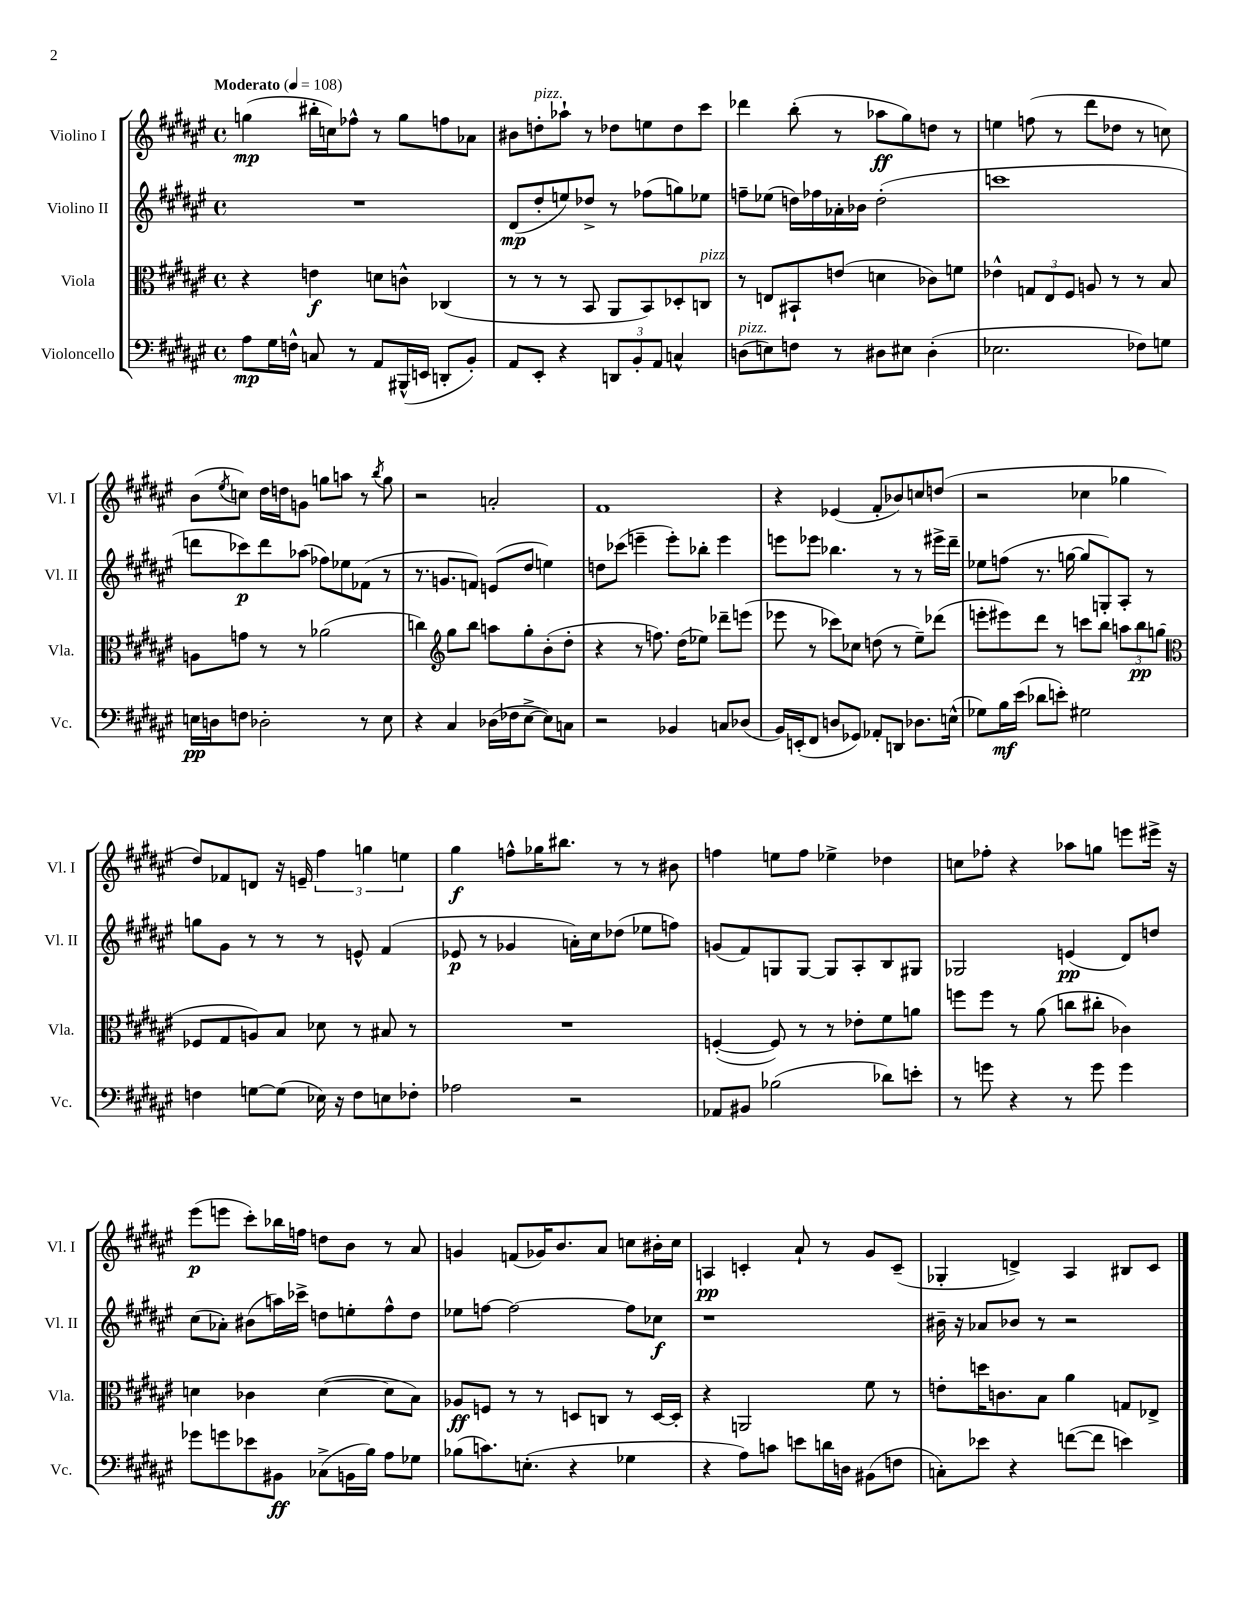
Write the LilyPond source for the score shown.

<<
\new StaffGroup <<
\new Staff = "s0" \with { instrumentName = "Violino I" shortInstrumentName = "Vl. I" } {
    \clef treble \key fis \major \defaultTimeSignature \time 4/4 \tempo "Moderato" 4 = 108
    g''4\mp( bis''16-. c''16) fes''8-^ r8 g''8 f''8 aes'8 |
    bis'8 d''8-.^\markup { \italic "pizz." } aes''8-! r8 des''8 e''8 des''8 cis'''8 |
    des'''4 b''8-.( r8 aes''8\ff gis''8) d''8 r8 |
    e''4 f''8( r8 dis'''8 des''8 r8 c''8) |
    b'8( \acciaccatura { eis''8 } c''8) dis''16 d''16 g'8 g''8 a''8 r8 \acciaccatura { b''8 } g''8 |
    r2 a'2-. |
    fis'1 |
    r4 ees'4( fis'8-. bes'8) c''8 d''8( |
    r2 ces''4 ges''4 |
    dis''8) fes'8 d'8 r16 e'16-- \tuplet 3/2 { fis''4 g''4 e''4 } |
    gis''4\f f''8-^ ges''16 bis''8. r8 r8 bis'8 |
    f''4 e''8 f''8 ees''4-> des''4 |
    c''8 fes''8-. r4 aes''8 g''8 e'''8 eis'''16-> r16 |
    eis'''8\p( e'''8 cis'''8-.) bes''16 f''16 d''8 b'8 r8 ais'8 |
    g'4 f'8( ges'16) b'8. ais'8 c''8 bis'16-. c''16 |
    a4\pp c'4-. ais'8-! r8 gis'8 c'8--( |
    ges4-. d'4->) ais4 bis8 cis'8 \bar "|." |
}
\new Staff = "s1" \with { instrumentName = "Violino II" shortInstrumentName = "Vl. II" } {
    \clef treble \key fis \major \defaultTimeSignature \time 4/4
    R1 |
    dis'8\mp( dis''8-. e''8) des''8-> r8 fes''8( g''8) ees''8 |
    f''8-- ees''8( d''16) fes''16 aes'16-. bes'16 d''2-.( |
    c'''1 |
    d'''8 ces'''8\p) d'''8 aes''8( fes''8) ees''8 fes'8( r8 |
    r8. g'8. f'8) e'8( dis''8 e''4) |
    d''8 ces'''8( e'''4-- e'''8-.) bes''8-. e'''4 |
    e'''8 ees'''8 bes''4. r8 r8 eis'''16-> dis'''16-- |
    ees''8 f''8( r8. g''16~ g''8 g8-.) ais8-. r8 |
    g''8 gis'8 r8 r8 r8 e'8-^ fis'4( |
    ees'8\p r8 ges'4 a'16-.) cis''16 des''8( ees''8 f''8) |
    g'8( fis'8) g8 g8~ g8 ais8-. b8 gis8 |
    ges2 e'4\pp( dis'8) d''8 |
    cis''8( aes'8-.) bis'8( a''16) ces'''16-> d''8 e''8-. fis''8-^ d''8 |
    ees''8 f''8~ f''2~ f''8 ces''8\f |
    r1 |
    bis'16-- r16 aes'8 bes'8 r8 r2 \bar "|." |
}
\new Staff = "s2" \with { instrumentName = "Viola" shortInstrumentName = "Vla." } {
    \clef alto \key fis \major \defaultTimeSignature \time 4/4
    r4 e'4\f d'8 c'8-^ ces4( |
    r8 r8 r8 b,8 ais,8 b,8) des8-. c8^\markup { \italic "pizz." } |
    r8 e8 bis,8-! e'8( d'4 ces'8) f'8 |
    ees'4-^ \tuplet 3/2 { g8 eis8 fis8 } a8 r8 r8 b8 |
    a8 g'8 r8 r8 aes'2( |
    c''4) \clef treble gis''8 b''8 a''8 gis''8-. b'8-.( dis''8-. |
    r4 r8 f''8.) dis''16( ees''8) des'''8-- e'''8( |
    ees'''8 r8 ces'''8) ces''8 d''8( r8 eis''8--) des'''8( |
    e'''8-. eis'''8) dis'''8 r8 c'''8 b''8 \tuplet 3/2 { a''8 b''8\pp g''8( } |
    \clef alto fes8 gis8 a8) b8 des'8 r8 bis8 r8 |
    R1 |
    f4~-.( f8) r8 r8 ees'8-. fis'8 a'8 |
    f''8 f''8 r8 ais'8( c''8 cis''8-. ces'4) |
    d'4 ces'4 d'4~( d'8 b8) |
    aes8\ff f8 r8 r8 d8 c8 r8 d16~ d16-. |
    r4 a,2 fis'8 r8 |
    e'8-. d''16 c'8. b8 ais'4 g8 ees8-> \bar "|." |
}
\new Staff = "s3" \with { instrumentName = "Violoncello" shortInstrumentName = "Vc." } {
    \clef bass \key fis \major \defaultTimeSignature \time 4/4
    ais8\mp gis16 f16-^ c8 r8 ais,8 bis,,16-^( e,16 d,8-. b,8-.) |
    ais,8 eis,8-. r4 \tuplet 3/2 { d,8 b,8-. ais,8 } c4-^ |
    d8^\markup { \italic "pizz." }( e8) f8 r8 dis8 eis8 dis4-.( |
    ees2. fes8) g8 |
    e16\pp d16 f8 des2-. r8 e8 |
    r4 cis4 des16( fes16 eis8~-> eis8) c8 |
    r2 bes,4 c8 des8( |
    b,16) e,16-.( fis,8 d8 ges,8) aes,8-. d,8 des8. e16-^( |
    ges8) b16\mf eis'16( des'8 e'8-.) gis2 |
    f4 g8~ g8( ees16) r16 f8 e8 fes8-. |
    aes2 r2 |
    aes,8 bis,8 bes2( des'8) e'8-. |
    r8 g'8 r4 r8 g'8 g'4 |
    ges'8 g'8 ees'8 bis,8\ff ces8->( b,16 b16) ais8 ges8 |
    bes8( c'8.) e8.-.( r4 ges4 |
    r4 ais8) c'8 e'8 d'16 d16 bis,8( f8 |
    c8-.) ees'8 r4 f'8~( f'8 e'4) \bar "|." |
}
>>
>>
\layout { \context { \Score \remove "Bar_number_engraver" } }
